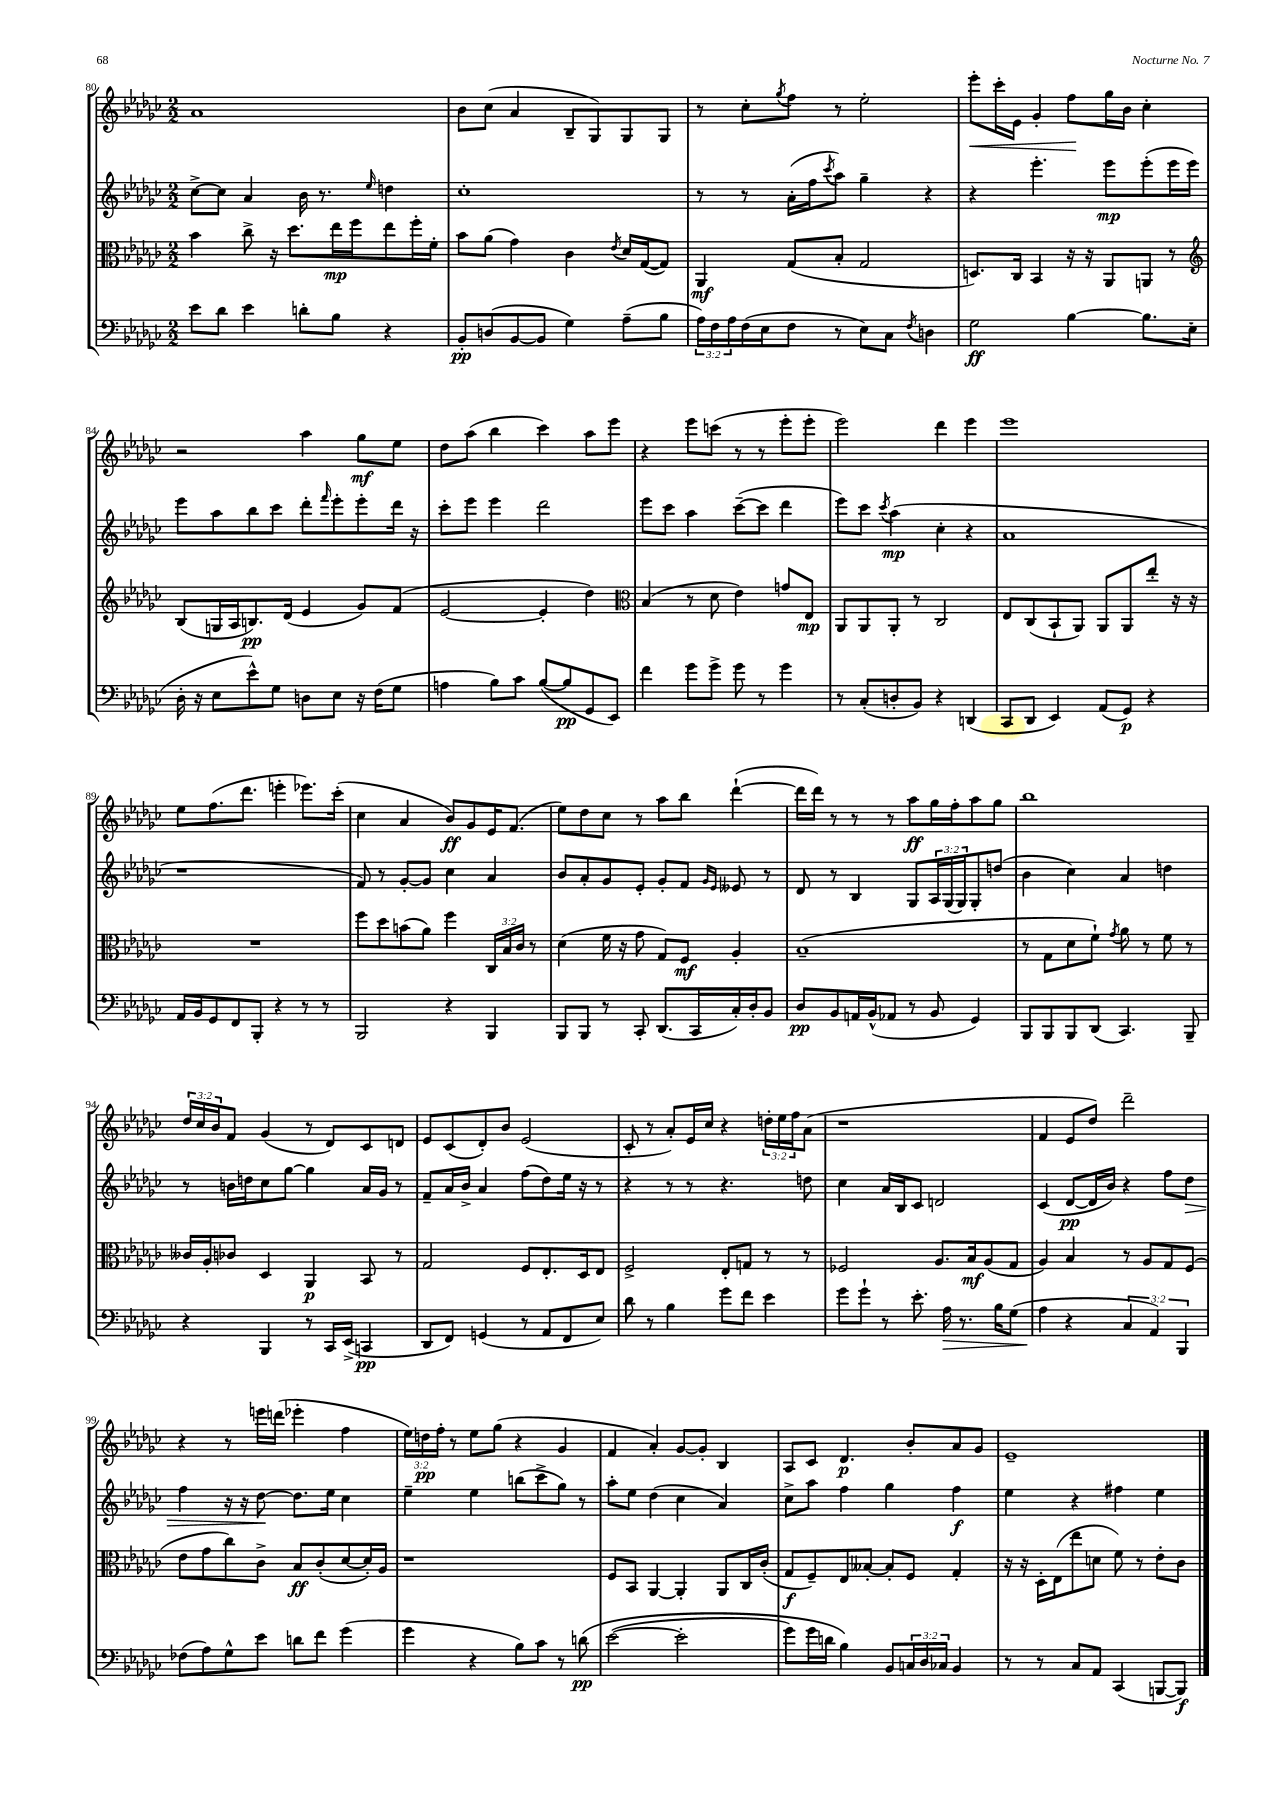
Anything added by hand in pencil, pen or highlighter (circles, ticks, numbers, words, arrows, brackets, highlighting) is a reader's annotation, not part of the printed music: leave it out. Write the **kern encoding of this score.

**kern	**kern	**kern	**kern
*staff4	*staff3	*staff2	*staff1
*clefF4	*clefC3	*clefG2	*clefG2
*k[b-e-a-d-g-c-]	*k[b-e-a-d-g-c-]	*k[b-e-a-d-g-c-]	*k[b-e-a-d-g-c-]
*M2/2	*M2/2	*M2/2	*M2/2
8e-	4b-	[8cc-^	1a-
8d-	.	8cc-]	.
4e-	8cc-^	4a-	.
.	16r	.	.
.	8.dd-	.	.
8d'	.	16b-	.
.	.	8.r	.
8B-	16ee-	.	.
.	16ff	.	.
.	.	16qqee-	.
4r	8ee-	4dd	.
.	16ff'	.	.
.	16f'	.	.
=	=	=	=
8BB-'	8b-	1cc-'	8b-
(8D	(8a-	.	(8cc-
[8BB-	4g-)	.	4a-
8BB-]	.	.	.
4G-)	4c-	.	8B-~
.	.	.	8G-)
.	8qe-	.	.
(8A-~	16d-	.	8G-
.	([16G-	.	.
8B-	8G-])	.	8G-
=	=	=	=
24A-)	4AA-	8r	8r
24F	.	.	.
24A-	.	.	.
(16F	.	8r	8cc-'
16E-	.	.	.
.	.	.	8qgg-
8F	(8G-	(16a-'	8ff
.	.	16ff	.
.	.	8qccc-	.
8r	8B-'	8aa-)	8r
8E-)	2G-	4gg-~	2ee-'
8C-	.	.	.
8qF	.	.	.
4D	.	4r	.
=	=	=	=
2G-	8.D)	4r	8eee-'
.	.	.	16ccc-'
.	16C-	.	16e-
.	4BB-	4.eee-'	4g-'
[4B-	16r	.	8ff
.	16r	.	.
.	8AA-	8eee-	16gg-
.	.	.	16b-
8.B-]	8AA	(8eee-'	4cc-'
.	8r	16eee-	.
(16E-	.	16eee-)	.
=	=	=	=
*	*clefG2	*	*
16D-'	(8B-	8eee-	2r
16r	.	.	.
8E-	16G	8aa-	.
.	16A-	.	.
8e-^^)	8.B)	8bb-	.
8G-	.	8ccc-	.
.	(16d-	.	.
8D	4e-	8ddd-'	4aa-
.	.	16qqfff	.
8E-	.	8eee-'	.
16r	8g-)	8eee-'	8gg-
(16F	.	.	.
8G-	(8f	16ddd-	8ee-
.	.	16r	.
=	=	=	=
4A	[2e-	8ccc-'	8dd-
.	.	8eee-	(8aa-
8B-)	.	4eee-	4bb-
8c-	.	.	.
([8B-	4e-']	2ddd-	4ccc-)
8B-]	.	.	.
8GG-	4dd-)	.	8aa-
8EE-)	.	.	8eee-
=	=	=	=
*	*clefC3	*	*
4f	(4B-	8eee-	4r
.	.	8ccc-	.
8g-	8r	4aa-	8eee-
8g-^	8d-	.	(8ccc
8g-	4e-)	([8ccc-~	8r
8r	.	8ccc-]	8r
4g-	8g	4ddd-	8eee-'
.	8E-	.	8eee-'
=	=	=	=
8r	8AA-	8eee-)	2eee-)
(8C-'	8AA-	8ccc-	.
.	.	8qccc-	.
8D'	8AA-'	(4aa-	.
8BB-)	8r	.	.
4r	2C-	4cc-'	4ddd-
(4DD	.	4r	4eee-
=	=	=	=
8CC-	8E-	1a-	1eee-
8DD-	(8C-	.	.
4EE-)	8BB-`	.	.
.	8AA-)	.	.
(8AA-	8AA-	.	.
8GG-)	8AA-	.	.
4r	8ee-'	.	.
.	16r	.	.
.	16r	.	.
=	=	=	=
16AA-	1r	1r	8ee-
16BB-	.	.	.
8GG-	.	.	(8.ff
8FF	.	.	.
.	.	.	8.ddd-
8BBB-'	.	.	.
4r	.	.	4eee'
8r	.	.	8.eee-)
8r	.	.	.
.	.	.	(16ccc-'
=	=	=	=
2BBB-	8ff	8f)	4cc-
.	8dd-	8r	.
.	(8b	[8g-'	4a-
.	8a-)	8g-]	.
4r	4ff	4cc-	8b-)
.	.	.	8g-
4BBB-	24C-	4a-	16e-
.	24B-	.	.
.	.	.	(8.f
.	24c-	.	.
.	8r	.	.
=	=	=	=
8BBB-	(4d-	8b-	8ee-)
8BBB-	.	8a-'	8dd-
8r	16f	8g-	8cc-
.	16r	.	.
8CC-'	8g-	8e-'	8r
(8.DD-	8G-)	8g-'	8aa-
.	8F	8f	8bb-
16CC-	.	.	.
.	.	16qqg-	.
.	.	16qqe-	.
16C-')	4A-'	8e--	([4ddd-`
16D-'	.	.	.
8BB-	.	8r	.
=	=	=	=
8D-	(1B-~	8d-	16ddd-]
.	.	.	16ddd-)
8BB-	.	8r	8r
16AA	.	4B-	8r
(16BB-^^	.	.	.
8AA-	.	.	8r
8r	.	8G-	8aa-
8BB-	.	24A-	16gg-
.	.	(24G-	.
.	.	.	16ff'
.	.	24G-)	.
4GG-)	.	8G-'	8aa-
.	.	(8dd	8gg-
=	=	=	=
8BBB-	8r	4b-	1bb-
8BBB-	8G-	.	.
8BBB-	8d-	4cc-)	.
(8DD-	8f`)	.	.
.	8qg-	.	.
4.CC-)	8a-	4a-	.
.	8r	.	.
.	8f	4dd	.
8BBB-~	8r	.	.
=	=	=	=
4r	16c--	8r	24dd-
.	.	.	24cc-
.	16A-'	.	.
.	.	.	24b-
.	8c-	16b	8f
.	.	16dd	.
4BBB-	4D-	8cc-	(4g-
.	.	[8gg-	.
8r	4AA-	4gg-]	8r
16CC-	.	.	8d-)
(16EE-^	.	.	.
4CC	8BB-	16a-	8c-
.	.	16g-	.
.	8r	8r	8d
=	=	=	=
8DD-	2G-	8f~	8e-
8FF)	.	16a-	(8c-
.	.	16b-^	.
(4GG	.	4a-	8d-')
.	.	.	8b-
8r	8F	(8ff	(2e-
8AA-	8.E-'	8dd-)	.
8FF	.	16ee-	.
.	16D-	16r	.
8E-)	8E-	8r	.
=	=	=	=
8d-	2F^	4r	8c-'
8r	.	.	8r
4B-	.	8r	8a-')
.	.	8r	16e-
.	.	.	16cc-
8g-	8E-'	4.r	4r
8f	8G	.	.
4e-	8r	.	24dd'
.	.	.	24ee-
.	.	.	24ff
.	8r	8dd	(8a-
=	=	=	=
8g-	2F-	4cc-	1r
8g-`	.	.	.
8r	.	16a-	.
.	.	16B-	.
8.e-'	.	8c-	.
.	8.A-	2d	.
16A-	.	.	.
8.r	.	.	.
.	16B-	.	.
.	(8A-	.	.
16B-	.	.	.
(8G-	8G-	.	.
=	=	=	=
4A-	4A-)	(4c-	4f
4r	4B-	[8d-	8e-
.	.	16d-]	8dd-)
.	.	16b-)	.
6C-	8r	4r	2ddd-~
.	8A-	.	.
6AA-)	.	.	.
.	8G-	8ff	.
6BBB-	.	.	.
.	(8F	8dd-	.
=	=	=	=
(8F-	8e-	4ff	4r
8A-)	8g-	.	.
8G-^^	8cc-)	16r	8r
.	.	16r	.
8e-	8c-^	[8dd-	16eee
.	.	.	(16ddd
8d	8B-	8.dd-]	4eee-'
8f	(8c-'	.	.
.	.	16ee-	.
(4g-	[8d-	4cc-	4ff
.	16d-'])	.	.
.	16A-	.	.
=	=	=	=
4g-	1r	4ee-~	24ee-)
.	.	.	24dd
.	.	.	24ff'
.	.	.	8r
4r	.	4ee-	8ee-
.	.	.	(8gg-
8B-)	.	(8bb	4r
8c-	.	8ccc-^	.
8r	.	8gg-)	4g-
&(8d	.	8r	.
=	=	=	=
([2e-	8F	8aa-'	4f
.	8BB-	8ee-	.
.	[4AA-	(4dd-	4a-')
2e-']	4AA-']	4cc-	[8g-
.	.	.	8g-']
.	8AA-	4a-)	4B-
.	16C-	.	.
.	(16c-'	.	.
=	=	=	=
8g-)	8G-	8cc-^	8A-
16g-	8F~)	8aa-	8c-
16d	.	.	.
4B-&)	8E-	4ff	4.d-
.	[8B--'	.	.
8BB-	8B--']	4gg-	.
24C	8F	.	8b-'
24D-	.	.	.
24C-	.	.	.
4BB-	4G-'	4ff	8a-
.	.	.	8g-
=	=	=	=
8r	16r	4ee-	1e-~
.	16r	.	.
8r	16D-'	.	.
.	(16E-	.	.
8C-	8ee-	4r	.
8AA-	8d	.	.
(4CC-	8f)	4ff#	.
.	8r	.	.
[8BBB	8e-'	4ee-	.
8BBB])	8c-	.	.
==	==	==	==
*-	*-	*-	*-
